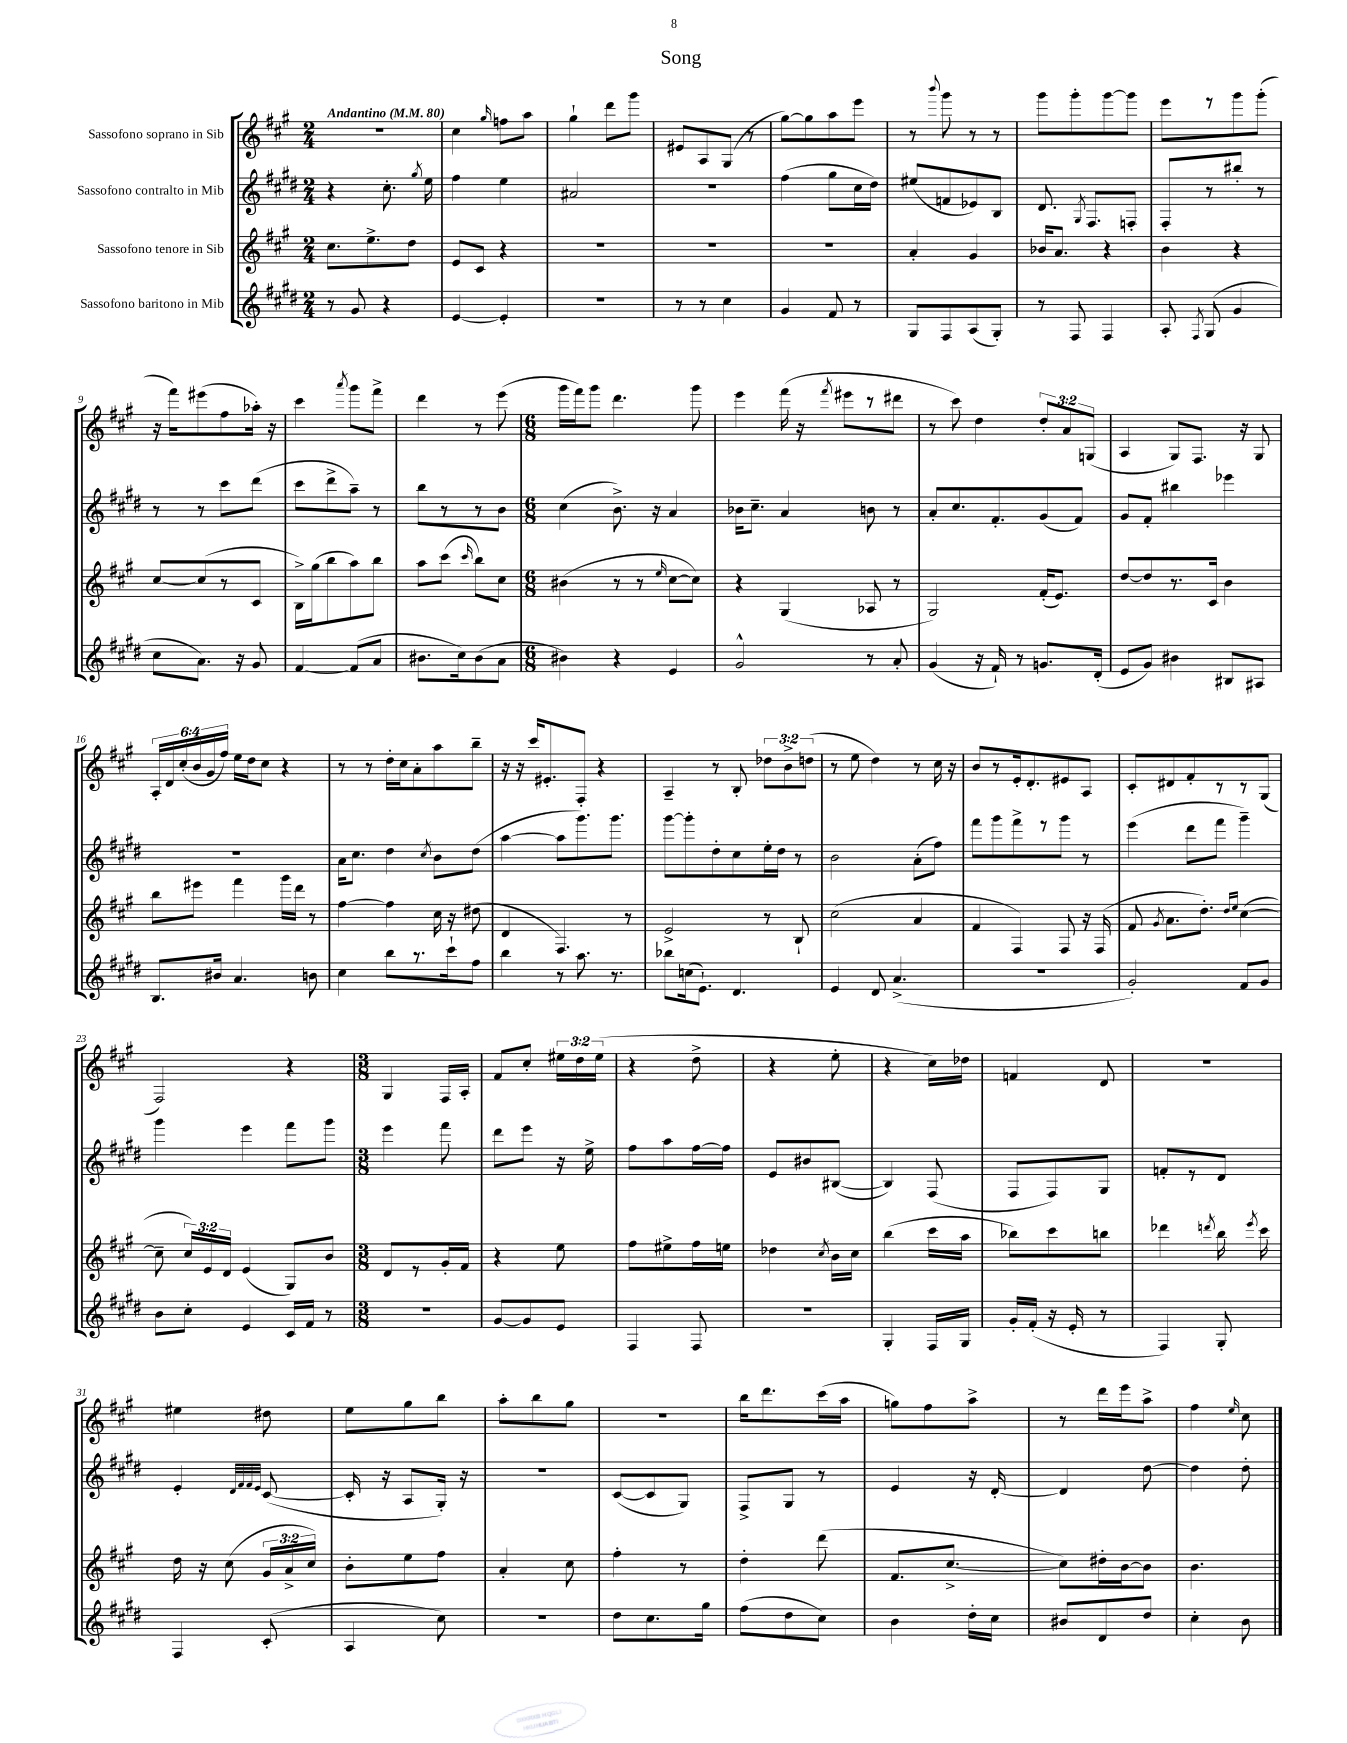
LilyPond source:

\header { title = "Song" }
<<
\new StaffGroup <<
\new Staff = "s0" \with { instrumentName = "Sassofono soprano in Sib" } {
    \clef treble \key a \major \numericTimeSignature \time 2/4 \override Staff.TupletNumber.text = #tuplet-number::calc-fraction-text \tempo "Andantino" 4 = 80
    \autoBeamOff R2 |
    cis''4 \grace { gis''16 } f''8[ a''8] |
    gis''4-! d'''8[ gis'''8] |
    eis'8[ a8 gis8]( r8 |
    gis''8[~) gis''8 a''8 e'''8] |
    r8 \appoggiatura { b'''8 } gis'''8 r8 r8 |
    gis'''8[ gis'''8-. gis'''8~ gis'''8] |
    e'''8[ r8 gis'''8 gis'''8]-.( |
    r16 fis'''16[) eis'''8( fis''8 aes''16]-.) r16 |
    cis'''4 \acciaccatura { a'''8 } gis'''8[ fis'''8]-> |
    d'''4 r8 e'''8( |
    \numericTimeSignature \time 6/8 gis'''16[ fis'''16) gis'''8] d'''4. gis'''8 |
    e'''4 fis'''16( r16 \acciaccatura { fis'''8 } eis'''8[ r8 dis'''8] |
    r8 cis'''8) d''4 \tuplet 3/2 { d''8[-. a'8 g8]( } |
    a4 gis8[) fis8.] r16 gis8 |
    \tuplet 6/4 { a16[-. d'16 cis''16-.( b'16 gis'16 fis''16]) } e''16[ d''16 cis''8] r4 |
    r8 r8 d''16[-. cis''16 a'8-. a''8 b''8]-- |
    r16 r16 cis'''16[ eis'8.-. fis8]-. r4 |
    a4-- r8 b8-. \tuplet 3/2 { des''8[ b'8-> d''8]( } |
    r8 e''8 d''4) r8 cis''16 r16 |
    b'8[ r8 e'16-. d'8.-. eis'8 a8] |
    cis'8[-. dis'8 fis'8-. r8 r8 gis8]( |
    fis2) r4 |
    \numericTimeSignature \time 3/8 gis4 fis16[ a16]-. |
    fis'8[ cis''8]-. \tuplet 3/2 { eis''16[ d''16 eis''16]( } |
    r4 d''8-> |
    r4 e''8-. |
    r4 cis''16[) des''16] |
    f'4 d'8 |
    R4. |
    eis''4 dis''8 |
    e''8[ gis''8 b''8] |
    a''8[-. b''8 gis''8] |
    R4. |
    b''16[ d'''8. cis'''16( a''16] |
    g''8[) fis''8 a''8]-> |
    r8 d'''16[ e'''16 a''8]-> |
    fis''4 \grace { e''16 } cis''8 \bar "|." |
}
\new Staff = "s1" \with { instrumentName = "Sassofono contralto in Mib" } {
    \clef treble \key e \major \numericTimeSignature \time 2/4
    \autoBeamOff r4 cis''8.-. \acciaccatura { gis''8 } e''16 |
    fis''4 e''4 |
    ais'2 |
    R2 |
    fis''4( gis''8[ cis''16 dis''16]) |
    eis''8[( f'8 ees'8) b8] |
    dis'8. \acciaccatura { gis8 } fis8.[ f8]-. |
    fis8[-. r8 bis''8]-. r8 |
    r8 r8 cis'''8[ dis'''8]( |
    cis'''8[ dis'''8-> a''8]--) r8 |
    b''8[ r8 r8 b'8] |
    \numericTimeSignature \time 6/8 cis''4( b'8.->) r16 a'4 |
    bes'16[ cis''8.]-- a'4 b'8 r8 |
    a'8[-. cis''8. fis'8.-. gis'8( fis'8]) |
    gis'8[ fis'8]-. bis''4 ees'''4 |
    R2. |
    a'16[ cis''8.] dis''4 \acciaccatura { cis''8 } b'8[ dis''8]( |
    a''4~ a''8[ gis'''8.) gis'''8.] |
    gis'''8[~ gis'''8-. dis''8-. cis''8 e''16-. dis''16] r8 |
    b'2 a'8[-.( fis''8]) |
    fis'''8[ gis'''8 fis'''8-> r8 gis'''8] r8 |
    e'''4( dis'''8[ fis'''8] gis'''4--) |
    gis'''4 e'''4 fis'''8[ gis'''8] |
    \numericTimeSignature \time 3/8 e'''4 fis'''8 |
    dis'''8[ e'''8] r16 e''16-> |
    fis''8[ a''8 fis''16~ fis''16] |
    e'8[ bis'8 bis8]~( |
    bis4) fis8( |
    fis8[ fis8) gis8] |
    f'8[-. r8 dis'8] |
    e'4-. \grace { dis'32[ fis'32 fis'32 e'32] } cis'8~( |
    cis'16-. r16 a8[ gis16]-.) r16 |
    R4. |
    cis'8[~( cis'8 gis8]) |
    fis8[-> gis8] r8 |
    e'4 r16 dis'16~-. |
    dis'4 dis''8~ |
    dis''4 dis''8-. \bar "|." |
}
\new Staff = "s2" \with { instrumentName = "Sassofono tenore in Sib" } {
    \clef treble \key a \major \numericTimeSignature \time 2/4 \override Staff.TupletNumber.text = #tuplet-number::calc-fraction-text
    \autoBeamOff cis''8.[ e''8.-> d''8] |
    e'8[ cis'8] r4 |
    R2 |
    R2 |
    R2 |
    a'4-. gis'4 |
    bes'16[ a'8.] r4 |
    b'4 r4 |
    cis''8[~ cis''8( r8 cis'8] |
    b16[->) gis''16( b''8 a''8) b''8] |
    a''8[ cis'''8]( \grace { cis'''16 } b''8[) cis''8] |
    \numericTimeSignature \time 6/8 bis'4( r8 r8 \grace { e''16 } cis''8[~ cis''8]) |
    r4 gis4( aes8 r8 |
    gis2) fis'16[-.( e'8.]) |
    d''8[~ d''8 r8. cis'16] b'4 |
    b''8[ eis'''8] fis'''4 gis'''16[ d'''16] r8 |
    fis''4~ fis''4 cis''16 r16 dis''8( |
    d'4 fis4.) r8 |
    e'2-> r8 b8-! |
    cis''2( a'4 |
    fis'4 fis4) fis8 r16 fis16( |
    fis'8 \acciaccatura { gis'8 } a'8.[ d''8.]-.) \grace { d''16[ e''16] } cis''4~( |
    cis''8-- \tuplet 3/2 { cis''16[) e'16 d'16] } e'4( gis8[) b'8] |
    \numericTimeSignature \time 3/8 d'8[ r8 gis'16-. fis'16] |
    r4 e''8 |
    fis''8[ eis''8-> fis''16 e''16] |
    des''4 \acciaccatura { cis''8 } b'16[ cis''16] |
    b''4( cis'''16[ a''16] |
    bes''8[) cis'''8 b''8] |
    des'''4 \acciaccatura { d'''8 } b''16 \acciaccatura { e'''8 } cis'''16 |
    d''16 r16 cis''8( \tuplet 3/2 { gis'16[ a'16-> cis''16]) } |
    b'8[-. e''8 fis''8] |
    a'4-. cis''8 |
    fis''4-. r8 |
    d''4-. d'''8( |
    fis'8.[ cis''8.]~-> |
    cis''8[) dis''16-. b'16~ b'8] |
    b'4. \bar "|." |
}
\new Staff = "s3" \with { instrumentName = "Sassofono baritono in Mib" } {
    \clef treble \key e \major \numericTimeSignature \time 2/4
    \autoBeamOff r8 gis'8 r4 |
    e'4~ e'4-. |
    R2 |
    r8 r8 cis''4 |
    gis'4 fis'8 r8 |
    gis8[ fis8 a8( gis8]-.) |
    r8 fis8 fis4 |
    a8-. \acciaccatura { fis8 } gis8( gis'4 |
    cis''8[ a'8.]) r16 gis'8 |
    fis'4~ fis'8[( a'8] |
    bis'8.[ cis''16) bis'8( a'8] |
    \numericTimeSignature \time 6/8 bis'4) r4 e'4 |
    gis'2-^ r8 a'8-. |
    gis'4( r16 fis'16-!) r8 g'8.[ dis'16]-.( |
    e'8[ gis'8]) bis'4 bis8[ ais8] |
    b8.[ bis'16] a'4. b'8 |
    cis''4 b''8[ r8. cis'''16-! fis''8] |
    b''4 r8 a''8. r8. |
    bes''8[ c''16( e'8.]-!) dis'4. |
    e'4 dis'8 a'4.->( |
    R2. |
    gis'2-.) fis'8[ gis'8] |
    b'8[ cis''8]-. e'4 cis'16[ fis'16] r8 |
    \numericTimeSignature \time 3/8 R4. |
    gis'8[~ gis'8 e'8] |
    fis4 fis8 |
    R4. |
    gis4-. fis16[ gis16] |
    gis'16[-. fis'16]-.( r16 e'16-. r8 |
    fis4) gis8-. |
    fis4 cis'8-.( |
    a4 cis''8) |
    R4. |
    dis''8[ cis''8. gis''16] |
    fis''8[( dis''8 cis''8]) |
    b'4 dis''16[-. cis''16] |
    bis'8[ dis'8 dis''8] |
    cis''4-. b'8 \bar "|." |
}
>>
>>
